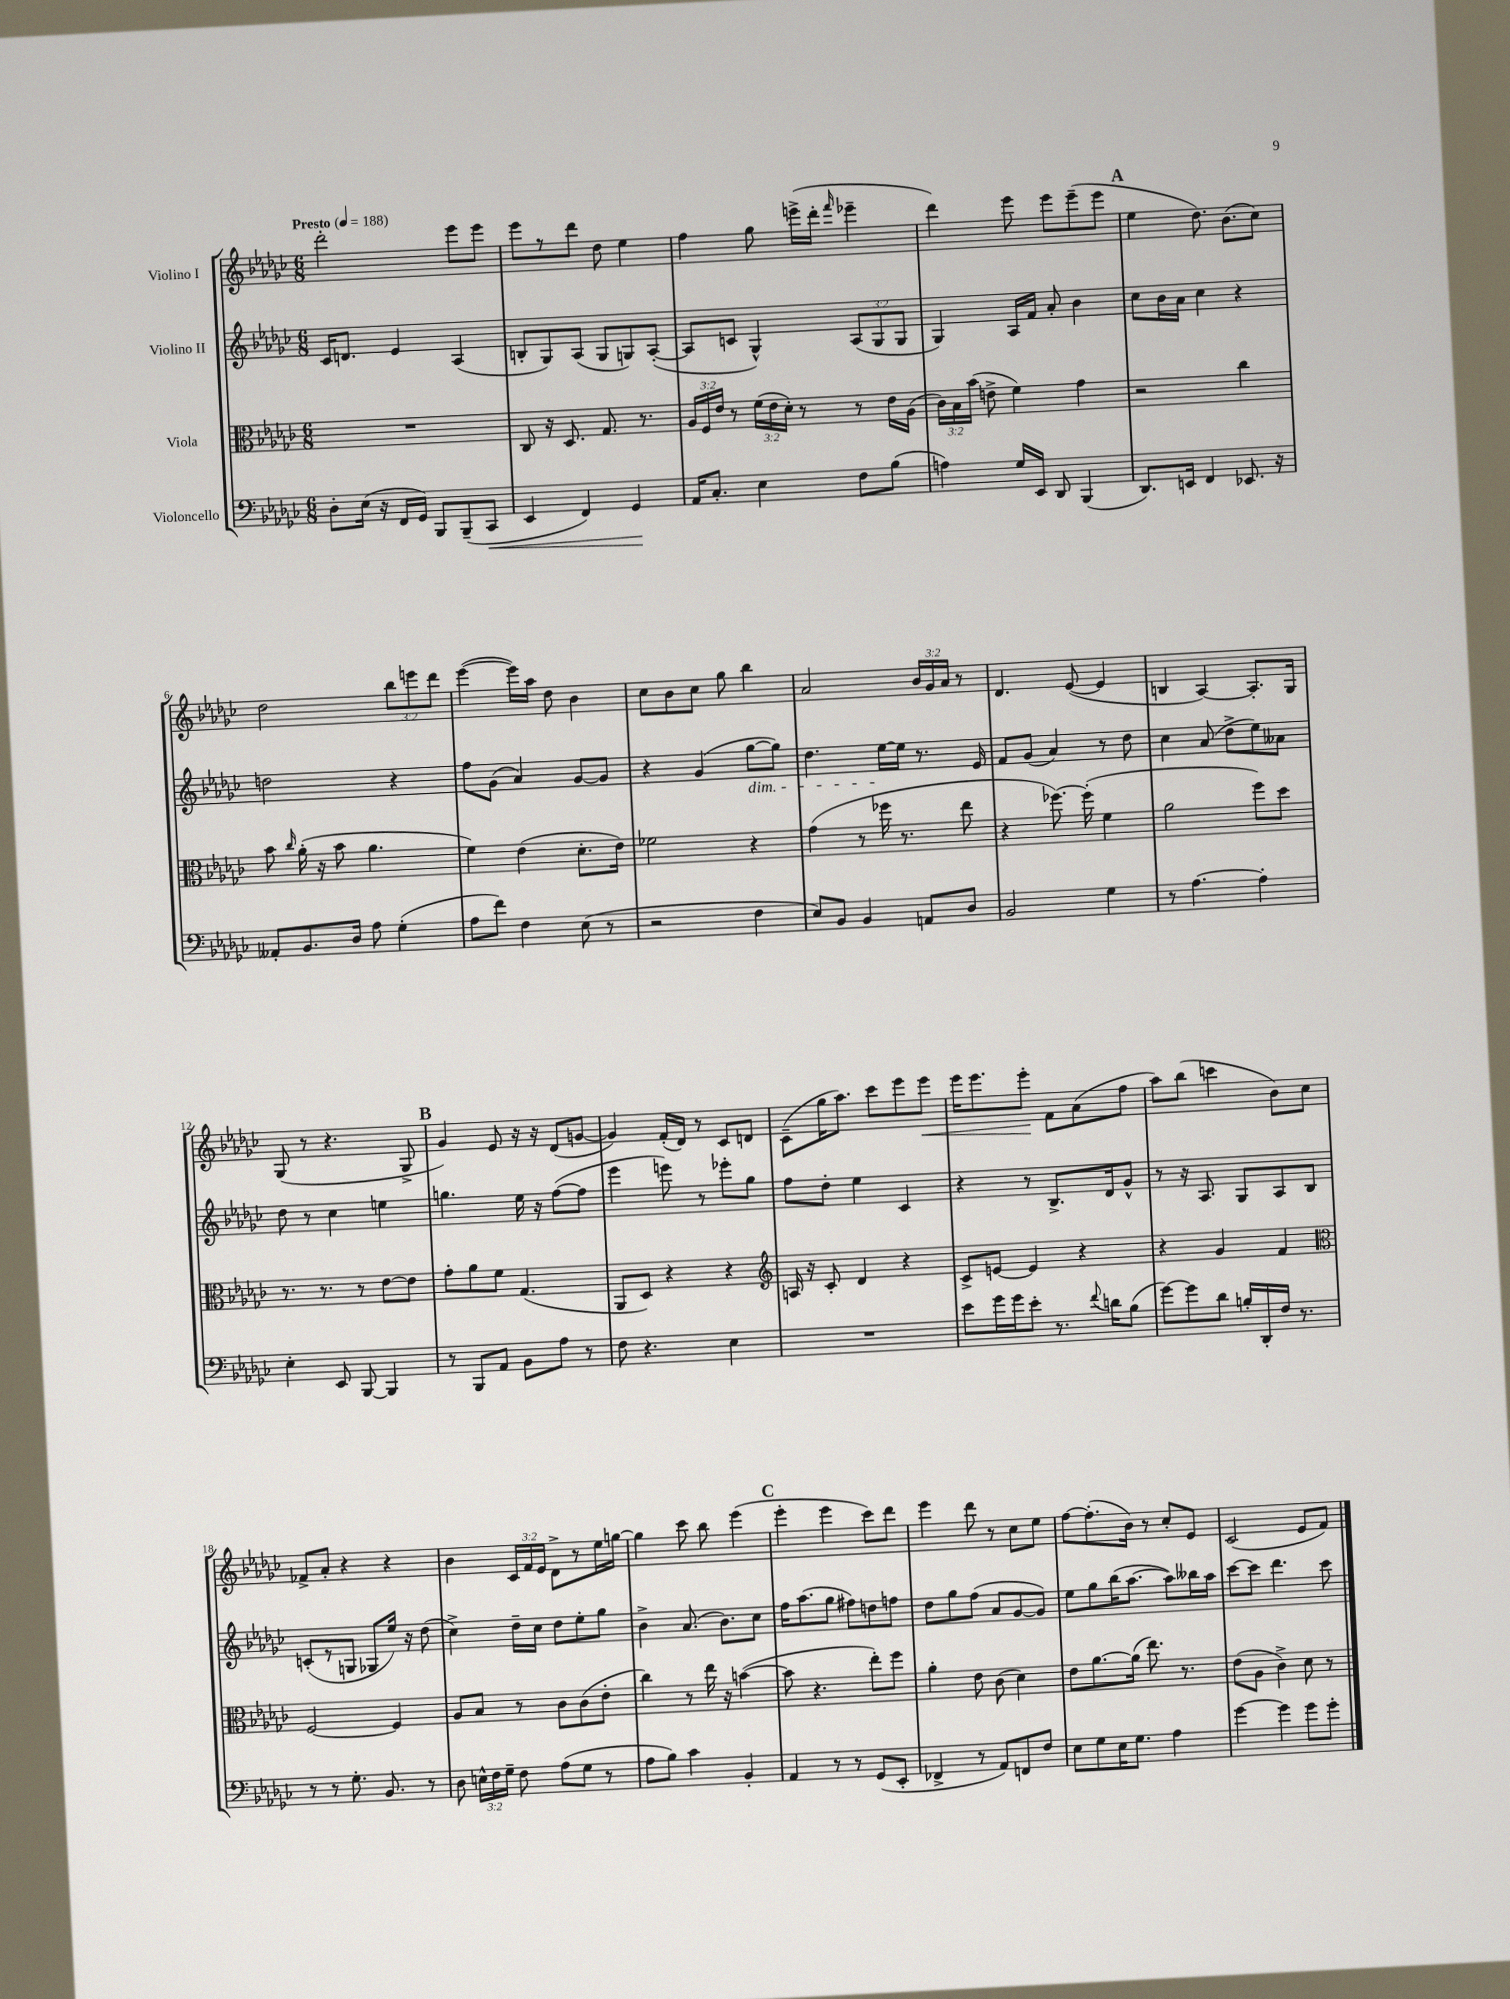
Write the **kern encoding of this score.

**kern	**dynam	**kern	**kern	**kern	**dynam
*part4	*part4	*part3	*part2	*part1	*part1
*staff4	*staff4	*staff3	*staff2	*staff1	*staff1
*I"Violoncello	*	*I"Viola	*I"Violino II	*I"Violino I	*
*clefF4	*	*clefC3	*clefG2	*clefG2	*
*k[b-e-a-d-g-c-]	*	*k[b-e-a-d-g-c-]	*k[b-e-a-d-g-c-]	*k[b-e-a-d-g-c-]	*
*M6/8	*	*M6/8	*M6/8	*M6/8	*
*MM188	*	*MM188	*MM188	*MM188	*
=1	=1	=1	=1	=1	=1
!	!	!	!	!LO:TX:a:B:t=Presto	!
8D-'\L	.	2.r	16c-/KL	2ddd-'\	.
.	.	.	8.dn/J	.	.
(16E-\Jk	.	.	.	.	.
16r	.	.	.	.	.
16FF/LL	.	.	4e-/	.	.
16GG-/JJ)	.	.	.	.	.
8BBB-/L	.	.	.	.	.
(8BBB-~/	.	.	(4A-/	8eee-\L	.
!	!LO:HP:b	!	!	!	!
8CC-/J	<	.	.	8eee-\J	.
=2	=2	=2	=2	=2	=2
4EE-/	.	8C-/	8Bn'/L	8eee-\L	.
.	.	16r	8G-/)	8r	.
.	.	8.D-/	.	.	.
4FF/)	.	.	(8A-/J	8ddd-\J	.
.	.	8.G-/	8G-/L	8dd-\	.
4GG-/	.	.	8Gn/)	4ee-\	.
.	.	8.r	.	.	.
.	.	.	([8A-'/J	.	.
.	[	.	.	.	.
=3	=3	=3	=3	=3	=3
16AA-/KL	.	24A-/LL	8A-/L]	4ff\	.
.	.	24F/	.	.	.
8.C-'/J	.	.	.	.	.
.	.	24e-/JJ	.	.	.
.	.	8r	8cn/J	.	.
4E-\	.	(24f\LL	4G-^^/)	8gg-\	.
.	.	24e-\	.	.	.
.	.	24d-'\JJ)	.	.	.
.	.	8r	.	(16eeen^\LL	.
.	.	.	.	16ddd-'\JJ	.
.	.	.	.	16qqfff/	.
8F\L	.	8r	(12A-/L	4eee-X~\	.
.	.	.	12G-/	.	.
(8B-\J	.	16e-\LL	.	.	.
.	.	.	12G-/J	.	.
.	.	(16A-\JJ	.	.	.
=4	=4	=4	=4	=4	=4
4An\)	.	24c-\LL)	4G-/)	4ddd-\)	.
.	.	24B-\	.	.	.
.	.	(24b-\JJ	.	.	.
.	.	8en^\	.	.	.
16G-/LL	.	4f\)	16A-/LL	8eee-\	.
16EE-/JJ	.	.	16f/JJ	.	.
8DD-/	.	.	8a-'/	8eee-\L	.
(4BBB-/	.	4g-\	4b-\	(8eee-~\	.
.	.	.	.	8eee-\J	.
!!LO:REH:place=s1:t=A
=5	=5	=5	=5	=5	=5
8.DD-/L)	.	2r	8cc-\L	4ee-\	.
.	.	.	16b-\L	.	.
16EEn/Jk	.	.	16a-\JJ	.	.
4FF/	.	.	4cc-\	8.dd-\)	.
.	.	.	.	(8.b-\L	.
8.EE-X/	.	4cc-\	4r	.	.
.	.	.	.	8cc-\J)	.
16r	.	.	.	.	.
!!LO:LB:g=z
=6	=6	=6	=6	=6	=6
8AA--X'/L	.	8b-\	2ddn\	2dd-\	.
.	.	16qqcc-/	.	.	.
8.BB-/	.	(16a-'\	.	.	.
.	.	16r	.	.	.
.	.	8b-\	.	.	.
16D-/Jk	.	.	.	.	.
8A-\	.	4.a-\	.	.	.
(4G-'\	.	.	4r	12bb-\L	.
.	.	.	.	12eeen\	.
.	.	.	.	12ddd-\J	.
=7	=7	=7	=7	=7	=7
8A-\L	.	4f\)	8ff\L	([4eee-\	.
8f\J)	.	.	(8g-\J	.	.
4F\	.	(4e-\	4a-/)	16eee-\LL])	.
.	.	.	.	16aa-\JJ	.
.	.	.	.	8dd-\	.
(8E-\	.	8.d-'\L	[8g-/L	4b-\	.
8r	.	.	8g-/J]	.	.
.	.	16e-\Jk)	.	.	.
=8	=8	=8	=8	=8	=8
2r	.	2f-X\	4r	8cc-\L	.
.	.	.	.	8b-\	.
.	.	.	(4g-/	8cc-\J	.
.	.	.	.	8gg-\	.
!	!	!	!LO:TX:b:i:t=dim.	!	!
4F\	.	4r	[8gg-\L	4bb-\	.
.	.	.	8gg-\J])	.	.
=9	=9	=9	=9	=9	=9
8E-/L)	.	(4g-\	4.dd-\	2a-/	.
8BB-/J	.	.	.	.	.
4BB-/	.	8r	.	.	.
.	.	16ff-X\	[16ee-\LL	.	.
.	.	8.r	16ee-\JJ]	.	.
8AAn/L	.	.	8.r	24b-/LL	.
.	.	.	.	24g-/	.
.	.	.	.	24a-/JJ	.
8D-/J	.	8ee-\	.	8r	.
.	.	.	16e-/	.	.
=10	=10	=10	=10	=10	=10
2BB-/	.	4r	8f/L	4.d-/	.
.	.	.	(8g-/J	.	.
.	.	[8.ff-X\)	4a-/)	.	.
.	.	.	.	([8e-/	.
.	.	(16ff-'\]	.	.	.
4G-\	.	4f\	8r	4e-/]	.
.	.	.	8dd-\	.	.
=11	=11	=11	=11	=11	=11
8r	.	2a-\	4cc-\	4Bn/	.
[4.A-\	.	.	.	.	.
.	.	.	(8a-/	[4A-/)	.
.	.	.	8dd-^\L	.	.
4A-'\]	.	8ff\L)	8ee-\)	8.A-'/L]	.
.	.	8dd-\J	8a--X\J	.	.
.	.	.	.	16G-/Jk	.
!!LO:LB:g=z
=12	=12	=12	=12	=12	=12
4E-'\	.	8.r	8dd-\	(8G-/	.
.	.	.	8r	8r	.
.	.	8.r	.	.	.
8EE-/	.	.	4cc-\	4.r	.
[8BBB-/	.	8r	.	.	.
4BBB-/]	.	[8e-\L	4een\	.	.
.	.	8e-\J]	.	8G-^/	.
!!LO:REH:place=s1:t=B
=13	=13	=13	=13	=13	=13
8r	.	8g-'\L	4.ggn\	4g-/)	.
8BBB-/L	.	8a-\	.	.	.
8AA-/J	.	8f\J	.	8e-/	.
8BB-\L	.	(4.G-/	16ee-\	16r	.
.	.	.	16r	16r	.
8A-\J	.	.	([8ff\L	(8d-/L	.
8r	.	.	8ff\J]	[8gn/J	.
=14	=14	=14	=14	=14	=14
8F\	.	8AA-/L	4eee-\	4g/])	.
4.r	.	8D-/J)	.	.	.
.	.	4r	8eeen\)	(16f'/LL	.
.	.	.	.	16d-/JJ)	.
.	.	.	8r	8r	.
4E-\	.	4r	8eee-X'\L	8c-/L	.
.	.	.	8gg-\J	8dn/J	.
=15	=15	=15	=15	=15	=15
*	*	*clefG2	*	*	*
2.r	.	16An/	8ff\L	(8c-~\L	.
.	.	16r	.	.	.
.	.	8c-'/	8dd-'\J	16gg-\K	.
.	.	.	.	8.aa-\J)	.
.	.	4d-/	4ee-\	.	.
.	.	.	.	8ccc-\L	.
.	.	4r	4c-/	8eee-\	.
!	!	!	!	!	!LO:HP:b
.	.	.	.	8eee-\J	<
=16	=16	=16	=16	=16	=16
8e-\L	.	8c-^/L	4r	16eee-\KL	.
.	.	.	.	8.eee-\	.
16g-\L	.	[8en/J	.	.	.
16g-\J	.	.	.	.	.
8e-'\J	.	4e/]	8r	8eee-'\J	.
8.r	.	.	8.B-^/L	8f\L	[
.	.	4r	.	(8a-\	.
8qqf/	.	.	.	.	.
16dn\KL	.	.	16d-/k	.	.
(8B-\J	.	.	8g-^^/J	8ff\J	.
=17	=17	=17	=17	=17	=17
[8g-\L)	.	4r	8r	8aa-\L)	.
8g-\]	.	.	16r	(8bb-\J	.
.	.	.	8.A-/	.	.
8d-\J	.	4g-/	.	4cccn\	.
16Bn'/LL	.	.	8G-/L	.	.
16DD-'/	.	.	.	.	.
16F/JJ	.	4f/	8A-/	8b-\L)	.
8.r	.	.	.	.	.
.	.	.	8B-/J	8cc-\J	.
!!LO:LB:g=z
=18	=18	=18	=18	=18	=18
*	*	*clefC3	*	*	*
8r	.	[2F/	(8cn'/L	8f-X^/L	.
8r	.	.	8r	8a-'/J	.
8.G-'\	.	.	8Gn/J	4r	.
.	.	.	8G-X/L	.	.
8.BB-/	.	.	.	.	.
.	.	4F/]	16ee-/Jk)	4r	.
.	.	.	16r	.	.
8r	.	.	(8dd-\	.	.
=19	=19	=19	=19	=19	=19
8D-\	.	8A-/L	4cc-^\)	4b-\	.
24En^^\LL	.	8B-/J	.	.	.
24F\	.	.	.	.	.
24G-~\JJ	.	.	.	.	.
8F\	.	8r	16dd-~\LL	24c-/LL	.
.	.	.	.	24f/	.
.	.	.	16cc-\JJ	.	.
.	.	.	.	24e-/JJ	.
(8A-\L	.	8c-\L	8dd-\L	8d-^\L	.
8G-\J	.	(8c-\	8ee-'\	8r	.
8r	.	8e-'\J	8gg-\J	16ee-\L	.
.	.	.	.	[16ggn\JJ	.
=20	=20	=20	=20	=20	=20
8A-\L	.	4cc-\)	4b-^\	4gg\]	.
8B-\J)	.	.	.	.	.
4c-\	.	8r	(8.a-/	8ccc-\	.
.	.	16ee-\	.	8bb-\	.
.	.	16r	8.b-\L)	.	.
4BB-'/	.	([4bn\	.	(4eee-\	.
.	.	.	8cc-\J	.	.
!!LO:REH:place=s1:t=C
=21	=21	=21	=21	=21	=21
4AA-/	.	8b\]	16ff\KL	4eee-'\	.
.	.	.	(8.aa-\	.	.
.	.	4.r	.	.	.
8r	.	.	8gg-\J	4eee-\	.
8r	.	.	8ff#X\L)	.	.
(8GG-/L	.	8ee-'\L)	8ddn\	8ccc-\L)	.
8EE-'/J	.	8ff\J	8ffn\J	8ddd-\J	.
=22	=22	=22	=22	=22	=22
4FF-X^/	.	4a-'\	8dd-\L	4eee-\	.
.	.	.	8gg-\	.	.
8r	.	8e-\	(8ff\J	8ddd-\	.
8AA-/L)	.	(8c-\	8a-/L	8r	.
8FFn/	.	4d-\)	[8g-/	8cc-\L	.
8F/J	.	.	8g-/J])	8ee-\J	.
=23	=23	=23	=23	=23	=23
8E-\L	.	8e-\L	8ee-\L	[8ff\L	.
8G-\	.	[8.a-\	8gg-\	(8.ff'\]	.
16E-\K	.	.	(16bb-\K	.	.
8.G-\J	.	(16a-\Jk]	[8.aa-\J	16b-\Jk)	.
.	.	8.ee-\)	.	8r	.
4A-\	.	.	8aa-\L])	8cc-'/L	.
.	.	8.r	.	.	.
.	.	.	16bb--X\L	8e-/J	.
.	.	.	16aa-\JJ	.	.
=24	=24	=24	=24	=24	=24
[4g-\	.	(8e-\L	[8ccc-\L	(2c-/	.
.	.	8A-\J	8ccc-\J]	.	.
4g-\]	.	4c-^\)	4.ddd-\	.	.
8g-\L	.	8d-\	.	8e-/L	.
8g-'\J	.	8r	8ccc-\	8f/J)	.
==	==	==	==	==	==
*-	*-	*-	*-	*-	*-
